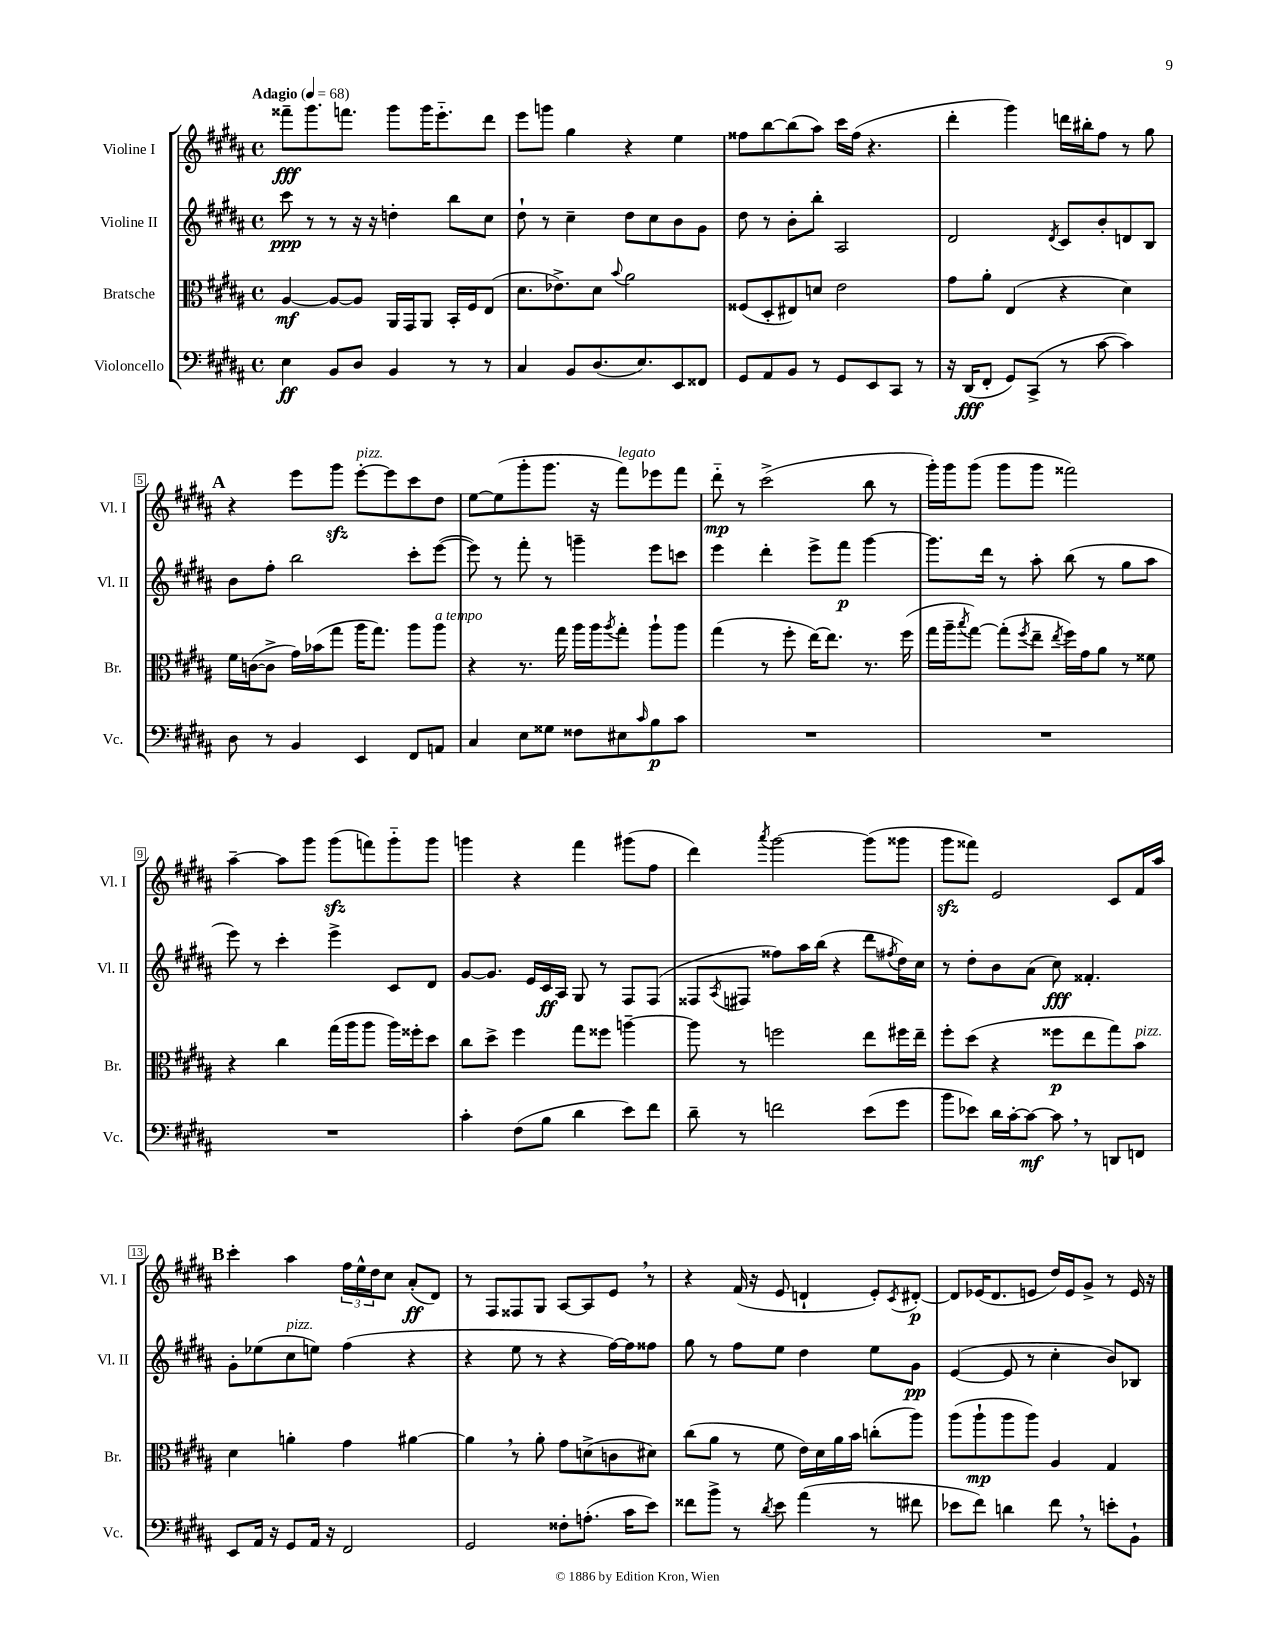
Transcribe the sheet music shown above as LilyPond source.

<<
\new StaffGroup <<
\new Staff = "s0" \with { instrumentName = "Violine I" shortInstrumentName = "Vl. I" } {
    \clef treble \key b \major \defaultTimeSignature \time 4/4 \tempo "Adagio" 4 = 68
    fisis'''8--\fff gis'''8. f'''8. gis'''8 gis'''16 e'''8.-_ dis'''8 |
    e'''8 g'''8 gis''4 r4 e''4 |
    fisis''8 b''8~ b''8( ais''8) cis'''16 fisis''16( r4. |
    dis'''4-. gis'''4) d'''16 bis''16-. fis''8 r8 gis''8 |
    \mark \markup { \bold "A" } r4 e'''8 gis'''8\sfz e'''8~-.^\markup { \italic "pizz." } e'''8 cis'''8 dis''8 |
    e''8~ e''8( gis'''8-. gis'''8. r16 fis'''8^\markup { \italic "legato" }) ees'''8 fis'''8 |
    dis'''8-_\mp r8 cis'''2->( b''8 r8 |
    gis'''16-.) gis'''16 gis'''8( gis'''8 gis'''8 fisis'''2) |
    ais''4~-- ais''8 gis'''8 gis'''8\sfz( f'''8) gis'''8-_ gis'''8 |
    g'''4 r4 fis'''4 gis'''8( fis''8 |
    dis'''4) \acciaccatura { ais'''8 } gis'''2~ gis'''8( gisis'''8 |
    gis'''8\sfz fisis'''8) e'2 cis'8 fis'16 ais''16 |
    \mark \markup { \bold "B" } cis'''4-. ais''4 \tuplet 3/2 { fis''16 e''16-^ dis''16 } cis''8 ais'8-.\ff( dis'8) |
    r8 fis8 fisis8 gis8 ais8~ ais8 e'8 \breathe r8 |
    r4 fis'16( r16 e'8 d'4-! e'8-.) \acciaccatura { cis'8 } dis'8~-.\p |
    dis'8 ees'16( dis'8. e'8 dis''16) e'16 gis'8-> r8 e'16 r16 \bar "|." |
}
\new Staff = "s1" \with { instrumentName = "Violine II" shortInstrumentName = "Vl. II" } {
    \clef treble \key b \major \defaultTimeSignature \time 4/4
    cis'''8\ppp r8 r8 r16 r16 d''4-. b''8 cis''8 |
    dis''8-! r8 cis''4-- dis''8 cis''8 b'8 gis'8 |
    dis''8 r8 b'8-. b''8-. ais2 |
    dis'2 \acciaccatura { dis'8 } cis'8 b'8-. d'8 b8 |
    \mark \markup { \bold "A" } b'8 fis''8-. b''2 cis'''8-. e'''8~( |
    e'''8) r8 fis'''8-. r8 g'''4-- e'''8 c'''8 |
    e'''4 dis'''4-. e'''8-> fis'''8\p gis'''4~ |
    gis'''8. dis'''16 r8 ais''8-. b''8( r8 gis''8 ais''8 |
    e'''8) r8 cis'''4-. e'''4-> cis'8 dis'8 |
    gis'8~ gis'8. e'16 cis'16\ff ais16 gis8 r8 fis8 fis8( |
    fisis8 \acciaccatura { ais8 } fis8 fisis''8) ais''16 b''16( r4 dis'''8 \acciaccatura { fis''8 } dis''16) cis''16 |
    r8 dis''8-. b'8 ais'8( cis''8\fff) fisis'4.-. |
    \mark \markup { \bold "B" } gis'8-. ees''8( cis''8^\markup { \italic "pizz." } e''8) fis''4( r4 |
    r4 e''8 r8 r4 fis''16~) fis''16 fisis''8 |
    gis''8 r8 fis''8 e''8 dis''4 e''8 gis'8\pp |
    e'4~( e'8 r8 cis''4-. b'8) bes8 \bar "|." |
}
\new Staff = "s2" \with { instrumentName = "Bratsche" shortInstrumentName = "Br." } {
    \clef alto \key b \major \defaultTimeSignature \time 4/4
    ais4~\mf ais8~ ais8 ais,16 gis,16 ais,8 b,16-. fis16 e8( |
    dis'8. ees'8.->) dis'8 \appoggiatura { b'8 } ais'2 |
    fisis8( dis8-. eis8) d'8 e'2 |
    gis'8 ais'8-. e4( r4 dis'4) |
    \mark \markup { \bold "A" } fis'16 c'16~( c'8-> gis'16) bes'16( gis''8 ais''16 gis''8.) ais''8 ais''8^\markup { \italic "a tempo" } |
    r4 r8. gis''16 ais''16 ais''16 \acciaccatura { ais''8 } gis''8-. ais''8-! ais''8 |
    gis''4( r8 fis''8-. e''16~) e''8. r8. fis''16( |
    gis''16 ais''16-- \acciaccatura { b''8 } gis''8~) gis''8-.( \acciaccatura { fis''8 } e''8-- \acciaccatura { e''8 } fis''16) gis'16 ais'8 r8 fisis'8 |
    r4 cis''4 gis''16( ais''16 ais''8 ais''16) fisis''16-. dis''8 |
    cis''8 dis''8-> fis''4 gis''8 fisis''8 a''4~-- |
    a''8 r8 f''2 e''8 fis''16 e''16-- |
    fis''8-. dis''8( r4 fisis''8\p e''8 gis''8) b'8^\markup { \italic "pizz." } |
    \mark \markup { \bold "B" } dis'4 a'4-. gis'4 ais'4~ |
    ais'4 \breathe r8 ais'8-. gis'8 d'8->( c'8 dis'8) |
    cis''8( ais'8 r8 fis'8 e'16) dis'16 ais'16 b'16 c''8-.( ais''8) |
    ais''8( ais''8-!\mp ais''8 ais''8) ais4 gis4 \bar "|." |
}
\new Staff = "s3" \with { instrumentName = "Violoncello" shortInstrumentName = "Vc." } {
    \clef bass \key b \major \defaultTimeSignature \time 4/4
    e4\ff b,8 dis8 b,4 r8 r8 |
    cis4 b,8 dis8.( e8.) e,8 fisis,8 |
    gis,8 ais,8 b,8 r8 gis,8 e,8 cis,8 r8 |
    r16 dis,16\fff( fis,8-. gis,8) cis,8->( r8 cis'8~ cis'4) |
    \mark \markup { \bold "A" } dis8 r8 b,4 e,4 fis,8 a,8 |
    cis4 e8 gisis8 fisis8 eis8 \grace { cis'16 } b8\p cis'8 |
    R1 |
    R1 |
    R1 |
    cis'4-. fis8( b8 dis'4 e'8) fis'8 |
    dis'8-- r8 f'2 e'8( gis'8 |
    b'8 ees'8) dis'16 cis'16~-. cis'8~\mf cis'8 \breathe r8 d,8 f,8 |
    \mark \markup { \bold "B" } e,8 ais,16 r16 gis,8 ais,16 r16 fis,2 |
    gis,2 fisis8-. a8.-.( cis'16 e'8) |
    fisis'8 b'8-> r8 \acciaccatura { dis'8 } e'8 ais'4( r8 fis'8 |
    ees'8 fis'8) d'4 fis'8 \breathe r8 e'8-. b,8-! \bar "|." |
}
>>
>>
\layout { \context { \Score \override BarNumber.stencil = #(make-stencil-boxer 0.1 0.3 ly:text-interface::print) } }
